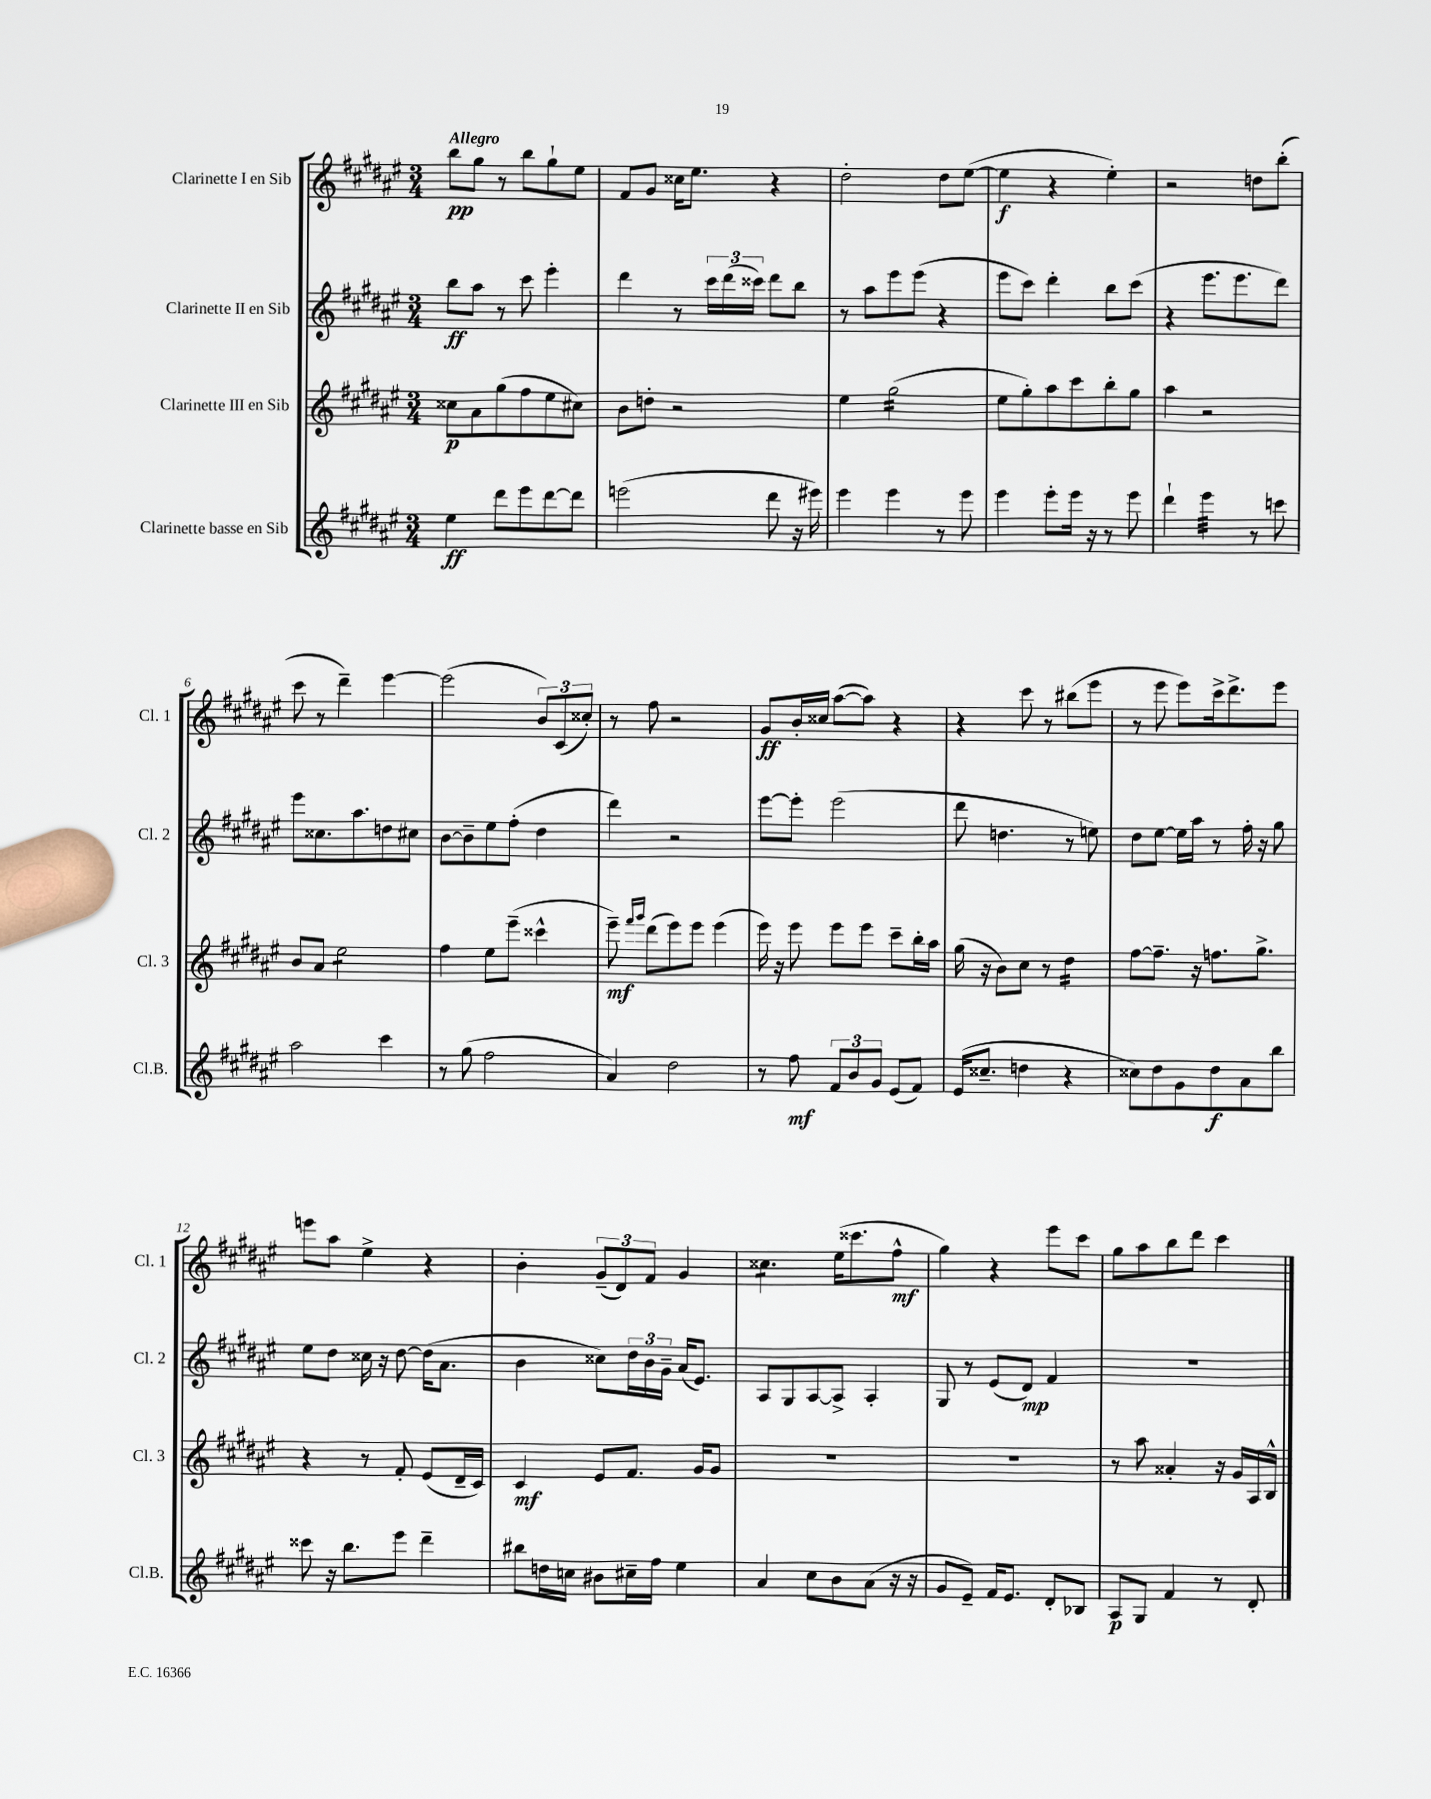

**kern	**kern	**kern	**kern
*staff4	*staff3	*staff2	*staff1
*clefG2	*clefG2	*clefG2	*clefG2
*k[f#c#g#d#a#e#]	*k[f#c#g#d#a#e#]	*k[f#c#g#d#a#e#]	*k[f#c#g#d#a#e#]
*M3/4	*M3/4	*M3/4	*M3/4
4ee#	8cc##	8bb	8bb
.	8a#	8aa#	8gg#
8ddd#	(8gg#	8r	8r
8eee#	8ff#	8ccc#	8bb
[8ddd#	8ee#	4eee#'	8gg#`
8ddd#]	8cc#)	.	8ee#
=	=	=	=
(2eee	8b	4ddd#	8f#
.	8dd'	.	8g#
.	2r	8r	16cc##
.	.	.	8.ee#
.	.	24ccc#	.
.	.	(24ddd#	.
.	.	24ccc##)	.
8ddd#	.	8ddd#	4r
16r	.	8bb	.
16eee#)	.	.	.
=	=	=	=
4eee#	4ee#	8r	2dd#'
.	.	8aa#	.
4eee#	(2gg#	8eee#	.
.	.	(8eee#	.
8r	.	4r	8dd#
8eee#	.	.	([8ee#
=	=	=	=
4eee#	8ee#	8eee#	4ee#]
.	8gg#')	8ccc#)	.
8eee#'	8aa#	4ddd#'	4r
16eee#	8ccc#	.	.
16r	.	.	.
8r	8bb'	8bb	4ee#')
8eee#	8gg#	(8ccc#	.
=	=	=	=
4ddd#`	4aa#	4r	2r
4eee#	2r	8.eee#	.
.	.	8.eee#	.
8r	.	.	8dd
8ccc	.	8ddd#)	(8bb'
=	=	=	=
2aa#	8b	8eee#	8ccc#
.	8a#	8.cc##	8r
.	2ee#	.	4ddd#~)
.	.	8.aa#	.
4ccc#	.	8dd	[4eee#
.	.	8cc#	.
=	=	=	=
8r	4ff#	[8b	(2eee#]
(8gg#	.	8b~]	.
2ff#	8ee#	8ee#	.
.	(8eee#~	(8ff#'	.
.	4ccc##^^	4dd#	12b)
.	.	.	(12c#
.	.	.	12cc##')
=	=	=	=
4a#)	8eee#~)	4ddd#)	8r
.	16qqfff#	.	.
.	16qqggg#	.	.
.	(8ddd#	.	8ff#
2dd#	8eee#)	2r	2r
.	8eee#	.	.
.	(4eee#	.	.
=	=	=	=
8r	16eee#)	[8eee#	8g#
.	16r	.	.
8ff#	8eee#	8eee#']	16b'
.	.	.	16cc##
12f#	8eee#	(2eee#	([8aa#
12b	.	.	.
.	8eee#	.	8aa#])
12g#	.	.	.
(8e#	8ccc#~	.	4r
8f#)	16bb'	.	.
.	16aa#	.	.
=	=	=	=
(16e#	(16gg#	8ddd#	4r
8.cc##~	16r	.	.
.	8b)	4.dd	.
4dd	8cc#	.	8ccc#
.	8r	.	8r
4r	4dd#	8r	(8bb#
.	.	8ee)	8eee#
=	=	=	=
8cc##)	[8ff#	8dd#	8r
8dd#	8.ff#~]	[8ee#	8eee#
8g#	.	16ee#]	8eee#)
.	16r	16aa#	.
8dd#	8.ff	8r	16ccc#^
.	.	.	8.ddd#^
8a#	.	16ff#'	.
.	8.gg#^	16r	.
8bb	.	8gg#	8eee#
=	=	=	=
8ccc##	4r	8ee#	8eee
16r	.	8dd#	8aa#
8.bb	.	.	.
.	8r	16cc##	4ee#^
.	.	16r	.
8eee#	8f#'	[8dd#	.
4ddd#~	(8e#	(16dd#]	4r
.	.	8.a#	.
.	16d#~	.	.
.	16c#)	.	.
=	=	=	=
8bb#	4c#	4b	4b'
16dd	.	.	.
16cc	.	.	.
8b#	8e#	8cc##)	(12g#~
.	.	.	12d#)
16cc#~	8.f#	24dd#	.
.	.	24b	12f#
16ff#	.	.	.
.	.	24g#~	.
4ee#	.	(16a#	4g#
.	16g#	8.e#)	.
.	8g#	.	.
=	=	=	=
4a#	2.r	8A#	4.cc##
.	.	8G#	.
8cc#	.	[8A#	.
8b	.	8A#^]	(16ee#
.	.	.	8.ccc##
(8a#	.	4A#'	.
16r	.	.	8ff#^^
16r	.	.	.
=	=	=	=
8g#	2.r	8G#	4gg#)
8e#~)	.	8r	.
16f#	.	(8e#	4r
8.e#	.	.	.
.	.	8d#)	.
8d#'	.	4f#	8eee#
8B-	.	.	8ccc#
=	=	=	=
8A#	8r	2.r	8gg#
8G#	8aa#	.	8aa#
4f#	4a##'	.	8bb
.	.	.	8ddd#
8r	16r	.	4ccc#
.	16g#	.	.
8d#'	16A#	.	.
.	16B^^	.	.
==	==	==	==
*-	*-	*-	*-
